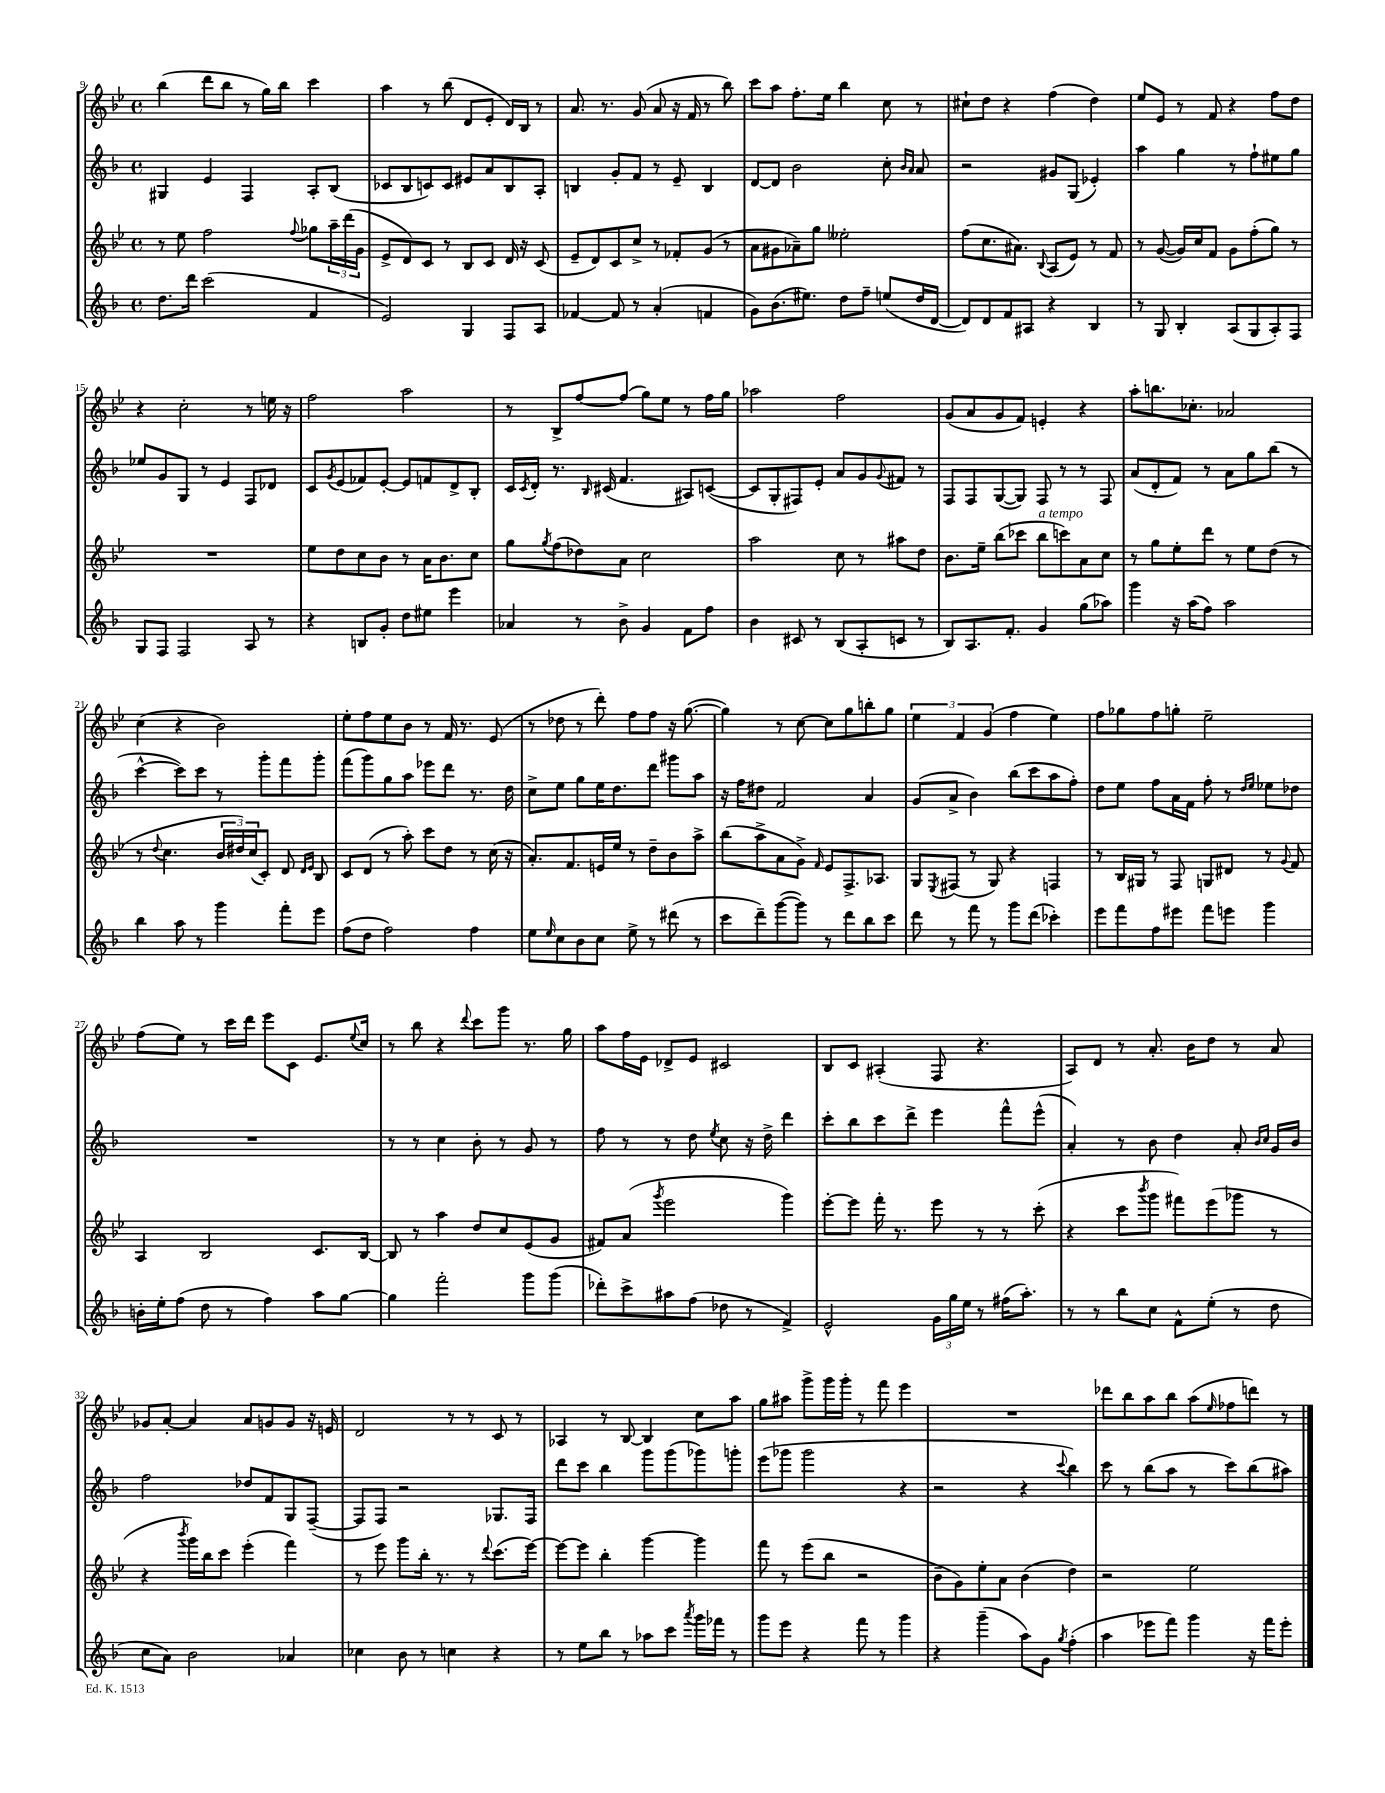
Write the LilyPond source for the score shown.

<<
\new StaffGroup <<
\new Staff = "s0" {
    \clef treble \key bes \major \defaultTimeSignature \time 4/4
    bes''4( d'''8 bes''8 r8 g''16) bes''16 c'''4 |
    a''4 r8 bes''8( d'8 ees'8-. d'16) bes16 r8 |
    a'8. r8. g'8( a'8 r16 f'16 r8 bes''8) |
    c'''8 a''8 f''8.-. ees''16 bes''4 c''8 r8 |
    cis''8-! d''8 r4 f''4( d''4) |
    ees''8 ees'8 r8 f'8 r4 f''8 d''8 |
    r4 c''2-. r8 e''16 r16 |
    f''2 a''2 |
    r8 bes8-> f''8~ f''8( g''8) ees''8 r8 f''16 g''16 |
    aes''2 f''2 |
    g'8( a'8 g'8 f'8) e'4-. r4 |
    a''8-. b''8. ces''8.-. aes'2 |
    c''4( r4 bes'2) |
    ees''8-. f''8 ees''8 bes'8 r8 f'16 r8. ees'8( |
    r8 des''8 r8 d'''8-.) f''8 f''8 r16 g''8.~( |
    g''4) r8 c''8~ c''8 g''8 b''8-. g''8 |
    \tuplet 3/2 { ees''4 f'4 g'4( } f''4 ees''4) |
    f''8 ges''8 f''8 g''8-. ees''2-- |
    f''8( ees''8) r8 c'''16 d'''16 ees'''8 c'8 ees'8. \appoggiatura { ees''8 } c''16 |
    r8 bes''8 r4 \appoggiatura { d'''8 } c'''8 g'''8 r8. g''16 |
    a''8 f''16 ees'16 des'8-> ees'8 cis'2 |
    bes8 c'8 ais4-.( f8 r4. |
    a8) d'8 r8 a'8.-. bes'16 d''8 r8 a'8 |
    ges'8 a'8~-. a'4 a'8 g'8 g'8 r16 e'16 |
    d'2 r8 r8 c'8 r8 |
    aes4 r8 bes8~ bes4 c''8 a''8 |
    g''8 ais''8 g'''8-> g'''16 g'''16-. r8 f'''8 ees'''4 |
    R1 |
    des'''8 bes''8 a''8 bes''8 a''8( \grace { ees''16 } fes''8 d'''8) r8 \bar "|." |
}
\new Staff = "s1" {
    \clef treble \key f \major \defaultTimeSignature \time 4/4
    gis4 e'4 f4 a8-. bes8( |
    ces'8 bes8 c'8) c'8 eis'8 a'8 bes8 a8-. |
    b4 g'8-. f'8 r8 e'8-- b4 |
    d'8~ d'8 bes'2 c''8-. \grace { bes'16 a'16 } a'8 |
    r2 gis'8 g8( ees'4-.) |
    a''4 g''4 r8 f''8-! eis''8 g''8 |
    ees''8 g'8 g8 r8 e'4 f8 des'8 |
    c'8 \acciaccatura { g'8 } e'8( fes'8) e'8~-. e'8 f'8 d'8-> bes8-. |
    c'16 \acciaccatura { c'8 } d'16-. r8. \grace { bes16 } cis'16( f'4. ais8) c'8~( |
    c'8 g8-. fis8) e'8-. a'8 g'8 \appoggiatura { g'8 } fis'8 r8 |
    f8 f8 g8~( g8) f8 r8 r8 f8 |
    a'8( d'8-. f'8) r8 a'8 g''8 bes''8( r8 |
    c'''4~-^ c'''8) c'''8 r8 g'''8-. f'''8 g'''8-. |
    f'''8( g'''8) g''8 a''8 ees'''8 d'''8 r8. d''16 |
    c''8-> e''8 g''8 e''16 d''8. d'''8 gis'''8 a''8 |
    r16 f''16 dis''8 f'2 a'4 |
    g'8( a'8-> bes'4) bes''8( c'''8 a''8 f''8-.) |
    d''8 e''8 f''8 a'16 f'16 f''8-. r8 \grace { d''16 e''16 } ees''8 des''8 |
    R1 |
    r8 r8 c''4 bes'8-. r8 g'8 r8 |
    f''8 r8 r8 d''8 \acciaccatura { e''8 } c''8 r16 d''16-> d'''4 |
    c'''8-. bes''8 c'''8 d'''8-> e'''4 f'''8-^ e'''8-^( |
    a'4-.) r8 bes'8 d''4 a'8-. \grace { bes'16 c''16 } g'16 bes'16 |
    f''2 des''8 f'8 g8 f8~--( |
    f8 f8) r2 ges8. f16 |
    d'''8 c'''8 bes''4 g'''8 g'''8( ges'''8) g'''8-. |
    e'''8( ges'''8 ges'''2 r4 |
    r2 r4 \appoggiatura { c'''8 } bes''4) |
    c'''8 r8 bes''8( a''8 r8 c'''8) bes''8( ais''8) \bar "|." |
}
\new Staff = "s2" {
    \clef treble \key bes \major \defaultTimeSignature \time 4/4
    r8 ees''8 f''2 \appoggiatura { f''8 } ges''8 \tuplet 3/2 { a''16-- d'''16( g'16 } |
    ees'8-> d'8) c'8 r8 bes8 c'8 d'16 r16 c'8( |
    ees'8-- d'8) c'8 c''8-> r8 fes'8-. g'8( r8 |
    a'8 gis'8 aes'8--) g''8 eeses''2-. |
    f''8( c''8. ais'8.) \appoggiatura { bes8 } a8( ees'8) r8 f'8 |
    r8 g'8~( g'16) c''16 f'8 g'8 f''8-.( g''8) r8 |
    R1 |
    ees''8 d''8 c''8 bes'8 r8 a'16 bes'8. c''8 |
    g''8 \acciaccatura { g''8 } f''8( des''8) a'8 c''2 |
    a''2 c''8 r8 ais''8 d''8 |
    bes'8. ees''16-- bes''8( ces'''8 bes''8^\markup { \italic "a tempo" } c'''8) a'8 c''8 |
    r8 g''8 ees''8-. d'''8 r8 ees''8 d''8( r8 |
    r8 \appoggiatura { d''8 } c''4. \tuplet 3/2 { bes'16 dis''16) c''16( } c'8-.) d'8 \grace { d'16 ees'16 } bes8 |
    c'8 d'8( r8 a''8-.) c'''8 d''8 r8 c''16( r16 |
    a'8.-.) f'8. e'16 ees''16 r8 d''8-- bes'8 a''8-> |
    bes''8( a''8-> a'8 g'8->) \grace { f'16 } ees'8 f8.-> aes8. |
    g8 \acciaccatura { ees8 } fis8( r8 g8) r4 f4 |
    r8 bes16 gis16 r8 f8 g8 dis'8 r8 \appoggiatura { g'8 } f'8 |
    a4 bes2 c'8. bes16~ |
    bes8 r8 a''4 d''8 c''8 ees'8( g'8 |
    fis'8) a'8( \acciaccatura { g'''8 } ees'''2 g'''4) |
    ees'''8~-. ees'''8 f'''16-. r8. ees'''8 r8 r8 c'''8-.( |
    r4 c'''8 \acciaccatura { bes'''8 } g'''8 fis'''8) ees'''8( ges'''8 r8 |
    r4 \acciaccatura { bes'''8 } g'''16) bes''16 c'''8 ees'''4-.( f'''4) |
    r8 ees'''8 g'''8 bes''16-. r8. r8 \appoggiatura { d'''8 } c'''8.( ees'''16~) |
    ees'''8~ ees'''8 bes''4-. g'''4~ g'''4 |
    f'''8 r8 ees'''8( bes''8 r2 |
    bes'8-- g'8) ees''8-. a'8 bes'4( d''4) |
    r2 ees''2 \bar "|." |
}
\new Staff = "s3" {
    \clef treble \key f \major \defaultTimeSignature \time 4/4
    d''8. d'''16 c'''2( f'4 |
    e'2) g4 f8 a8 |
    fes'4~ fes'8 r8 a'4-.( f'4 |
    g'8) bes'8.( eis''8.) d''8 f''8-- e''8( d''16 d'16~ |
    d'8) d'8 f'8 ais8 r4 bes4 |
    r8 g8 bes4-. a8( g8 a8-.) f8 |
    g8 f8 f2 a8 r8 |
    r4 b8 g'8-. d''8 eis''8 e'''4 |
    aes'4 r8 bes'8-> g'4 f'8 f''8 |
    bes'4 cis'8 r8 bes8( a8-. c'8 r8 |
    bes8) a8. f'8.-. g'4 g''8( aes''8) |
    g'''4 r16 a''16( f''8) a''2 |
    bes''4 a''8 r8 g'''4 f'''8-. e'''8 |
    f''8( d''8 f''2) f''4 |
    e''8 \grace { e''16 } c''8 bes'8 c''8 e''8-> r8 dis'''8( r8 |
    c'''8 d'''8--) g'''8~( g'''8) r8 d'''8 bes''8 c'''8 |
    d'''8 r8 f'''8 r8 g'''8 d'''8( ces'''4-.) |
    e'''8 f'''8 f''8 eis'''8 f'''8 e'''8 g'''4 |
    b'16-. e''16-. f''8( d''8 r8 f''4) a''8 g''8~ |
    g''4 f'''2-. g'''8 g'''8( |
    des'''8-.) c'''8-> ais''8 f''8( des''8 r8 f'4->) |
    e'2-^ \tuplet 3/2 { g'16 g''16 e''16 } r8 fis''16( a''8.-.) |
    r8 r8 bes''8 c''8 f'8-^ e''8-.( r8 d''8 |
    c''8 a'8) bes'2 aes'4 |
    ces''4 bes'8 r8 c''4 r4 |
    r8 e''8 bes''8 r8 aes''8 c'''8 \acciaccatura { a'''8 } g'''16 fes'''16 r8 |
    g'''8 e'''8 r4 f'''8 r8 g'''4 |
    r4 g'''4--( a''8) g'8 \acciaccatura { g''8 } f''4-.( |
    a''4 ees'''8 f'''8) g'''4 r16 f'''16 ees'''8-. \bar "|." |
}
>>
>>
\layout { \context { \Score currentBarNumber = #9 } }
